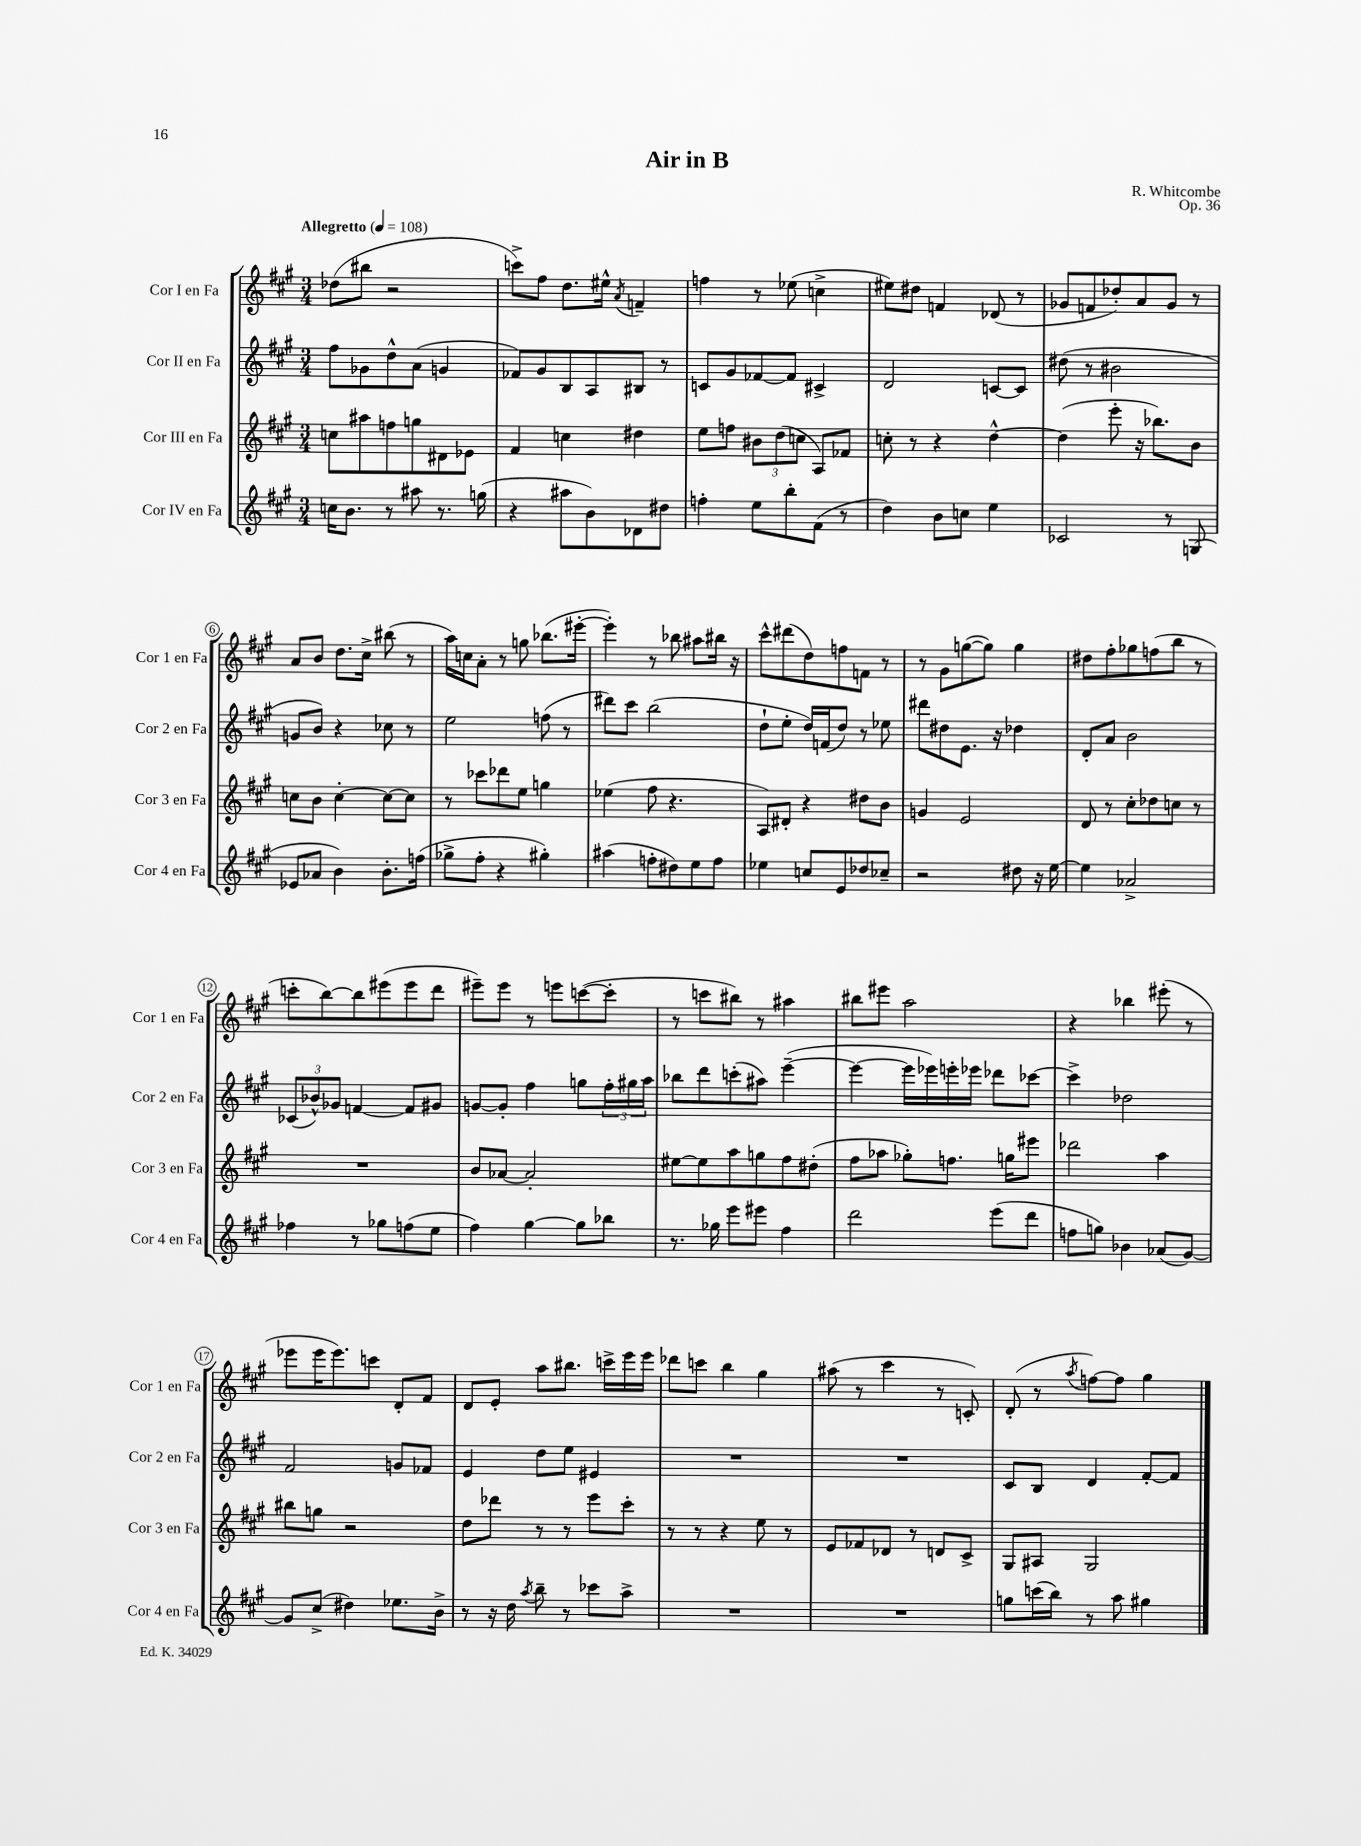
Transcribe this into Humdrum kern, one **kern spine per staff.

**kern	**kern	**kern	**kern
*staff4	*staff3	*staff2	*staff1
*clefG2	*clefG2	*clefG2	*clefG2
*k[f#c#g#]	*k[f#c#g#]	*k[f#c#g#]	*k[f#c#g#]
*M3/4	*M3/4	*M3/4	*M3/4
*MM108	*MM108	*MM108	*MM108
16cc\LK	8cc\L	8ff#\L	(8dd-\L
8.b\J	.	.	.
.	8aa#\	8g-\	8bb#\J
8r	8ff\	8dd^^\	2r
8aa#\	8gg\	(8a\J	.
8.r	8d#\	4g/	.
.	8e-\J	.	.
(16gg\	.	.	.
=	=	=	=
4r	4f#/	8f-/L)	8ccc^\L)
.	.	8g#/	8ff#\J
8aa#\L	4cc\	8B/	8.dd\L
8b\)	.	8A/	.
.	.	.	16ee#^^\Jk
.	.	.	8qa/
8d-\	4dd#\	8B#/J	4f~/
8dd#\J	.	8r	.
=	=	=	=
4ff'\	8ee\L	8c/L	4ff\
.	8ff\J	8g#/	.
8ee\L	12b#\L	[8f-/	8r
.	(12dd\	.	.
8bb'\	.	8f-/]J	(8ee-\
.	12cc\J	.	.
(8f#\J	8A/L)	4c#^/	4cc^\
8r	8f-/J	.	.
=	=	=	=
4dd\)	8cc'\	2d/	8ee#\L)
.	8r	.	8dd#\J
8b\L	4r	.	4f/
8cc\J	.	.	.
4ee\	[4dd^^\	[8c/L	(8d-/
.	.	8c/]J	8r
=	=	=	=
2c-/	(4dd\]	(8dd#\	8g-/L
.	.	8r	8f/
.	8eee'\	2b#\	8dd-'/)
.	16r	.	8a/
.	8.bb-\L)	.	.
8r	.	.	8g-/J
(8G/	8b\J	.	8r
=	=	=	=
8e-/L	8cc\L	8g/L	8a/L
8a-/J	8b\J	8b/J)	8b/J
4b\)	[4cc'\	4r	8.dd\L
.	.	.	16cc#^\Jk
8.b'\L	8cc\_L	8cc-\	(8bb#\
.	8cc\]J	8r	8r
(16ff\Jk	.	.	.
=	=	=	=
8gg-^\L	8r	2ee\	16aa\LL)
.	.	.	16cc\J
8ff#'\J	8ccc-\L	.	8a'\J
4r	8ddd-\	.	8r
.	8ee\J	.	8gg\
4gg#'\)	4gg\	(8ff\	(8.bb-\L
.	.	8r	.
.	.	.	[16eee#'\Jk
=	=	=	=
(4aa#\	(4ee-\	8ddd#\L)	4eee#'\])
.	.	8ccc#\J	.
8ff'\L	8ff#\	(2bb\	8r
8dd#\)	4.r	.	8bb-\
8ee\	.	.	8aa#\L
8ff\J	.	.	16bb#\Jk
.	.	.	16r
=	=	=	=
4ee-\	8A/L)	8dd`\L	8ccc#^^\L
.	8d#'/J	8ee'\J	(8ddd#\
8cc/L	4r	16dd/LL)	8dd\)
.	.	(16f/J	.
8e/	.	8dd/J)	8ff\
8dd-/	8dd#\L	8r	8f\J
8cc-~/J	8b\J	8ee-\	8r
=	=	=	=
2r	4g/	8ddd#\L	8r
.	.	8dd#\	8g#\L
.	2e/	8.e\J	([8gg\
.	.	.	8gg\]J)
.	.	16r	.
8dd#\	.	4dd-\	4gg\
16r	.	.	.
[16ee\	.	.	.
=	=	=	=
4ee\]	8d/	8d'/L	8dd#\L
.	8r	8a/J	8ff#'\
2a-^/	8cc#'\L	2b\	8gg-\
.	8dd-\	.	(8ff\
.	8cc\J	.	8bb\J
.	8r	.	8r
=	=	=	=
4ff-\	2.r	(12c-/L	8ccc'\L
.	.	12b-^^/)	.
.	.	.	[8bb\)
.	.	12g-/J	.
8r	.	[4f/	8bb\]
8gg-\L	.	.	(8eee#\
(8ff\	.	8f/]L	8eee#\
8ee\J	.	8g#/J	8ddd\J
=	=	=	=
4ff#\)	8b/L	[8g/L	8eee#~\L)
.	[8a-/J	8g'/]J	8eee#\J
[4gg#\	2a-'/]	4ff#\	8r
.	.	.	8eee\L
8gg#\]L	.	8gg\L	([8ccc\
8bb-\J	.	24ff#'\L	8ccc'\]J
.	.	24gg#\	.
.	.	24aa\JJ	.
=	=	=	=
8.r	[8ee#\L	8bb-\L	8r
.	8ee#\]	8ddd\	8ccc\L
16gg-\	.	.	.
8eee\L	8aa\	(8ccc'\	8bb#\J)
8eee#\J	8gg\	8aa#\J)	8r
4ff#\	8ff#\	([4eee~\	4aa#\
.	(8dd#'\J	.	.
=	=	=	=
2ddd\	8ff#\L	4eee\_	8bb#\L
.	8aa-\J	.	8eee#\J
.	8gg-'\L)	16eee\]LL	2aa\
.	.	16eee-\)	.
.	8.ff\J	16eee'\	.
.	.	16eee-\JJ	.
(8eee\L	.	8ddd-\L	.
.	16gg\LK	.	.
8ddd\J	8eee#\J	[8ccc-\J	.
=	=	=	=
8ff\L	2ddd-\	4ccc-^\]	4r
8gg\J)	.	.	.
4b-\	.	2dd-\	4bb-\
(8a-/L	4aa\	.	(8eee#'\
[8g#/J)	.	.	8r
=	=	=	=
8g#/]L	8bb#\L	2f#/	8eee-\L
(8cc#^/J	8gg\J	.	16eee-\K
.	.	.	8.eee-\)
4dd#\)	2r	.	.
.	.	.	8ccc\J
8.ee-\L	.	8g/L	8d'/L
.	.	8f-/J	8f#/J
16b^\Jk	.	.	.
=	=	=	=
8r	8dd\L	4e/	8d/L
16r	8ddd-\J	.	8e'/J
16dd\	.	.	.
8qaa/	.	.	.
8bb~\	8r	8dd\L	8aa\L
8r	8r	8ee\J	8.bb#\J
8ccc-\L	8eee\L	4e#/	.
.	.	.	16ccc^\LL
8aa^\J	8ccc#'\J	.	16eee\
.	.	.	16eee\JJ
=	=	=	=
2.r	8r	2.r	8ddd-\L
.	8r	.	8ccc\J
.	4r	.	4bb\
.	8ee\	.	4gg#\
.	8r	.	.
=	=	=	=
2.r	8e/L	2.r	(8aa#\
.	8f-/	.	8r
.	8d-/J	.	4ccc#\
.	8r	.	.
.	8d/L	.	8r
.	8c#^/J	.	8c'/)
=	=	=	=
8gg\L	8G#/L	8c#/L	(8d'/
(16ccc\L	8A#/J	8B/J	8r
16bb\JJ)	.	.	.
.	.	.	8qaa/
8r	2G#/	4d/	[8ff\L)
8aa\	.	.	8ff\]J
4gg#\	.	[8f#'/L	4gg#\
.	.	8f#/]J	.
==	==	==	==
*-	*-	*-	*-
